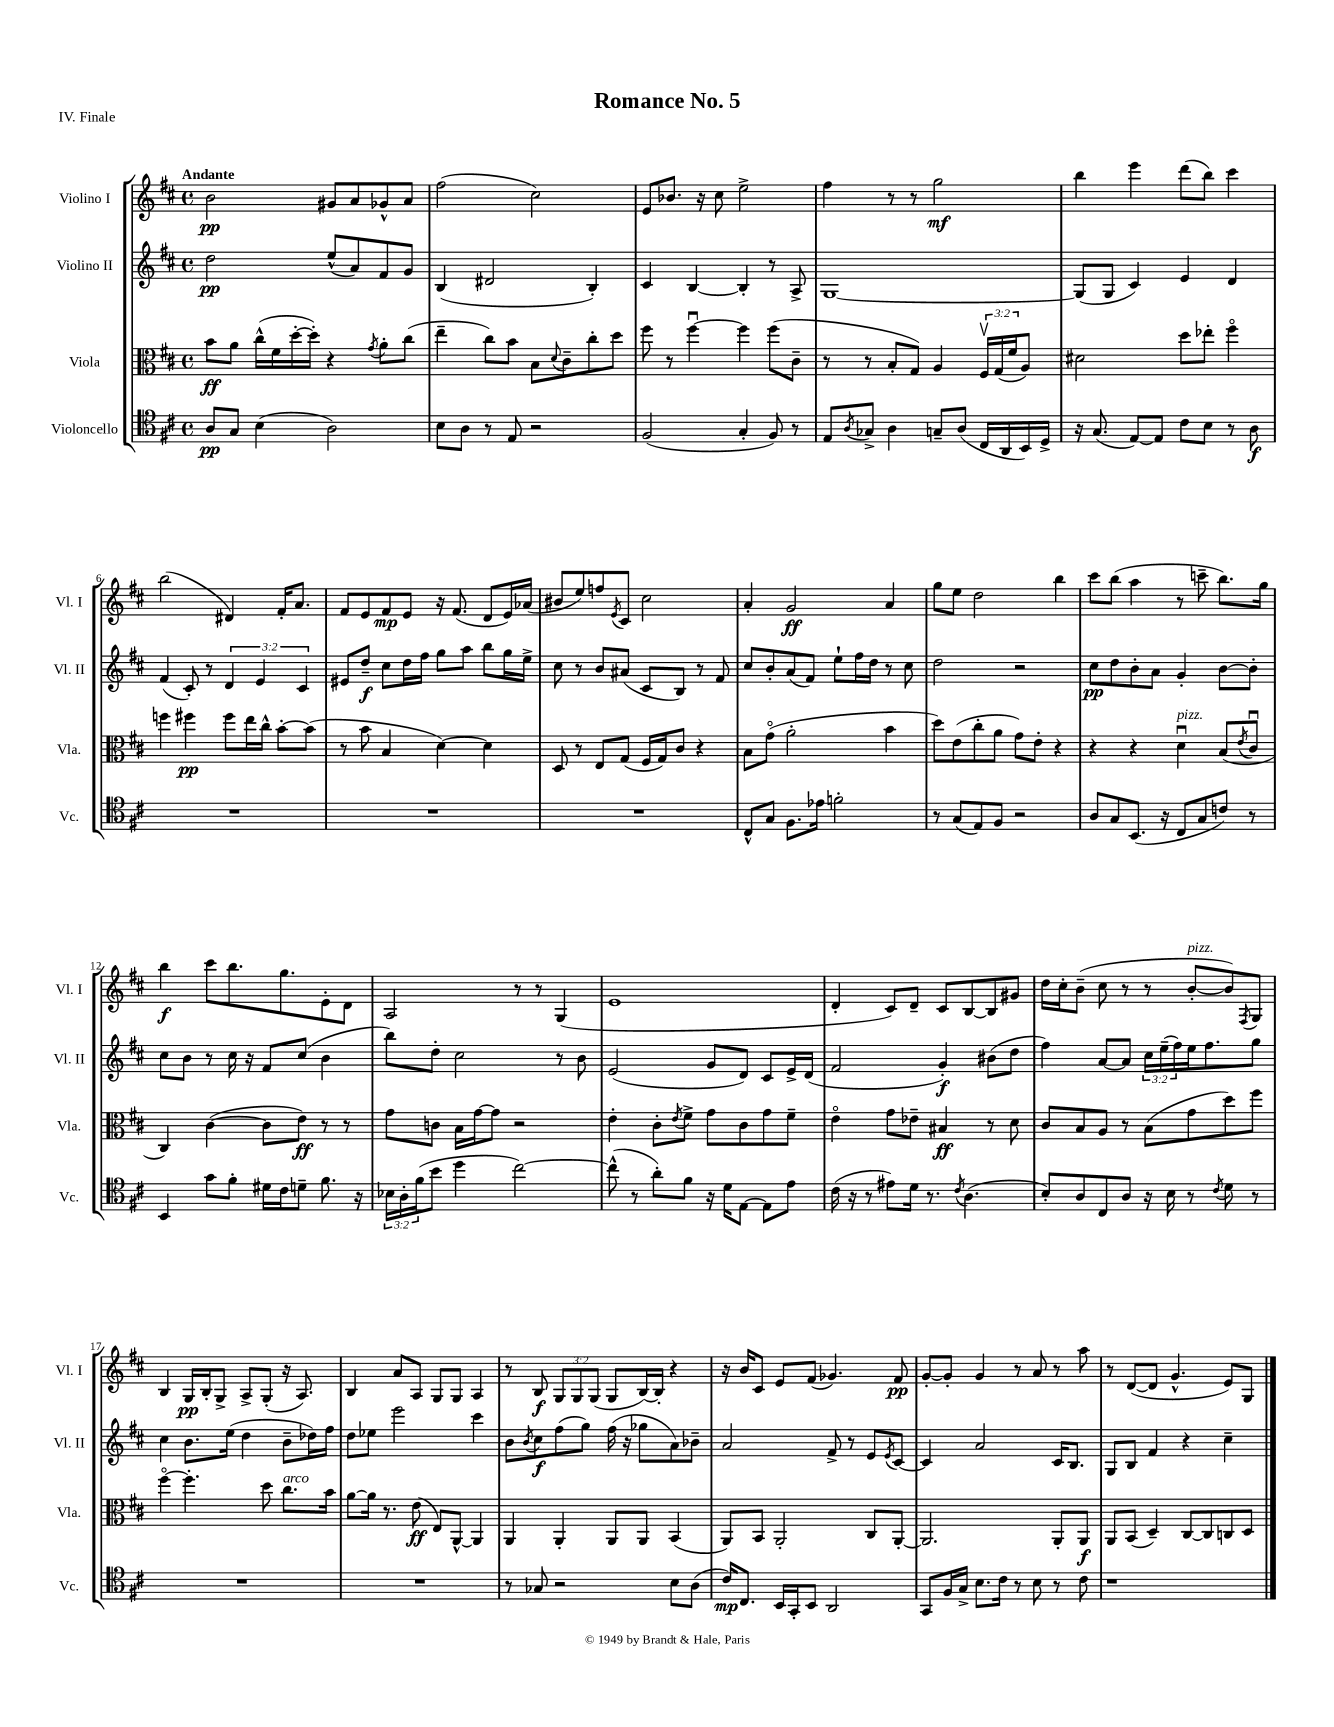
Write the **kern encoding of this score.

**kern	**dynam	**kern	**dynam	**kern	**dynam	**kern	**dynam
*part4	*part4	*part3	*part3	*part2	*part2	*part1	*part1
*staff4	*staff4	*staff3	*staff3	*staff2	*staff2	*staff1	*staff1
*I"Violoncello	*	*I"Viola	*	*I"Violino II	*	*I"Violino I	*
*I'Vc.	*	*I'Vla.	*	*I'Vl. II	*	*I'Vl. I	*
*clefC4	*	*clefC3	*	*clefG2	*	*clefG2	*
*k[f#c#]	*	*k[f#c#]	*	*k[f#c#]	*	*k[f#c#]	*
*M4/4	*	*M4/4	*	*M4/4	*	*M4/4	*
*met(c)	*	*met(c)	*	*met(c)	*	*met(c)	*
=1	=1	=1	=1	=1	=1	=1	=1
!	!	!	!	!	!	!LO:TX:a:B:t=Andante	!
8A/L	pp	8b\L	ff	2dd\	pp	2b\	pp
8G/J	.	8a\J	.	.	.	.	.
(4B\	.	(16cc#^^\LL	.	.	.	.	.
.	.	16f#\	.	.	.	.	.
.	.	[16dd'\	.	.	.	.	.
.	.	16dd'\JJ])	.	.	.	.	.
2A\)	.	4r	.	(8ee^^/L	.	8g#X/L	.
.	.	.	.	8a/)	.	8a/	.
.	.	8qg/	.	.	.	.	.
.	.	8a'\L	.	8f#/	.	8g-X^^/	.
.	.	(8cc#\J	.	8g/J	.	8a/J	.
=2	=2	=2	=2	=2	=2	=2	=2
8B\L	.	4ee~\	.	(4B/	.	(2ff#\	.
8A\J	.	.	.	.	.	.	.
8r	.	8cc#\L)	.	2d#X/	.	.	.
8E/	.	8b\J	.	.	.	.	.
2r	.	8B\L	.	.	.	2cc#\)	.
.	.	8qqd/	.	.	.	.	.
.	.	8c#~\	.	.	.	.	.
.	.	8cc#'\	.	4B'/)	.	.	.
.	.	8dd\J	.	.	.	.	.
=3	=3	=3	=3	=3	=3	=3	=3
(2F#/	.	8ff#\	.	4c#/	.	8e/L	.
.	.	8r	.	.	.	8.b-X/J	.
.	.	[4ff#u\	.	[4B/	.	.	.
.	.	.	.	.	.	16r	.
.	.	.	.	.	.	8cc#\	.
4G'/	.	4ff#\]	.	4B'/]	.	2ee^\	.
8F#/)	.	(8ff#\L	.	8r	.	.	.
8r	.	8c#~\J	.	8A^/	.	.	.
=4	=4	=4	=4	=4	=4	=4	=4
8E/L	.	8r	.	[1G	.	4ff#\	.
8qA/	.	.	.	.	.	.	.
8G-X^/J	.	8r	.	.	.	.	.
4A\	.	8B'/L	.	.	.	8r	.
.	.	8G/J)	.	.	.	8r	.
8Gn~/L	.	4A/	.	.	.	2gg\	mf
(8A/J	.	.	.	.	.	.	.
16C#/LL	.	24F#v/LL	.	.	.	.	.
.	.	(24G/	.	.	.	.	.
16AA/	.	.	.	.	.	.	.
.	.	24f#/J	.	.	.	.	.
16BB/)	.	8A/J)	.	.	.	.	.
16D^/JJ	.	.	.	.	.	.	.
=5	=5	=5	=5	=5	=5	=5	=5
16r	.	2d#X\	.	(8G/L]	.	4bb\	.
(8.G/	.	.	.	.	.	.	.
.	.	.	.	8G/J	.	.	.
[8E/L)	.	.	.	4c#/)	.	4eee\	.
8E/J]	.	.	.	.	.	.	.
8c#\L	.	8dd\L	.	4e/	.	(8ddd\L	.
8B\J	.	8ee-X'\J	.	.	.	8bb\J)	.
8r	.	4ff#\	.	4d/	.	4ccc#\	.
8A\	f	.	.	.	.	.	.
!!LO:LB:g=z
=6	=6	=6	=6	=6	=6	=6	=6
1r	.	4ffn\	.	(4f#/	.	(2bb\	.
.	.	4ff#X\	pp	8c#'/)	.	.	.
.	.	.	.	8r	.	.	.
.	.	8ff#\L	.	6d/	.	4d#X/)	.
.	.	16ee\L	.	.	.	.	.
.	.	.	.	6e/	.	.	.
.	.	16cc#^^\JJ	.	.	.	.	.
.	.	[8b'\L	.	.	.	16f#'/KL	.
.	.	.	.	.	.	8.a/J	.
.	.	.	.	6c#/	.	.	.
.	.	(8b\J]	.	.	.	.	.
=7	=7	=7	=7	=7	=7	=7	=7
1r	.	8r	.	8e#X/L	.	8f#/L	.
.	.	8b\	.	8dd~/J	f	8e/	.
.	.	4B/	.	8cc#\L	.	8f#/	mp
.	.	.	.	16dd\L	.	8e/J	.
.	.	.	.	16ff#\JJ	.	.	.
.	.	[4d\)	.	8gg\L	.	16r	.
.	.	.	.	.	.	(8.f#/	.
.	.	.	.	8aa\J	.	.	.
.	.	4d\]	.	8bb\L	.	8d/L	.
.	.	.	.	16gg\L	.	16e/L)	.
.	.	.	.	16ee^\JJ	.	(16a-X/JJ	.
=8	=8	=8	=8	=8	=8	=8	=8
1r	.	8D/	.	8cc#\	.	8b#X/L	.
.	.	8r	.	8r	.	8ee/)	.
.	.	8E/L	.	8b/L	.	8ffn/	.
.	.	.	.	.	.	8qe/	.
.	.	(8G/J	.	(8a#X/J	.	8c#/J	.
.	.	16F#/LL	.	8c#/L	.	2cc#\	.
.	.	16G/J)	.	.	.	.	.
.	.	8c#/J	.	8B/J)	.	.	.
.	.	4r	.	8r	.	.	.
.	.	.	.	8f#/	.	.	.
=9	=9	=9	=9	=9	=9	=9	=9
8C#^^/L	.	8B\L	.	8cc#/L	.	4a'/	.
8G/J	.	(8g\J	.	8b'/	.	.	.
8.F#\L	.	2a'\	.	(8a/	.	2g/	ff
.	.	.	.	8f#/J)	.	.	.
16e-X\Jk	.	.	.	.	.	.	.
2fn'\	.	.	.	8ee`\L	.	.	.
.	.	.	.	16ff#\L	.	.	.
.	.	.	.	16dd\JJ	.	.	.
.	.	4b\	.	8r	.	4a/	.
.	.	.	.	8cc#\	.	.	.
=10	=10	=10	=10	=10	=10	=10	=10
8r	.	8dd\L)	.	2dd\	.	8gg\L	.
(8G/L	.	(8e\	.	.	.	8ee\J	.
8E/)	.	8cc#'\	.	.	.	2dd\	.
8F#/J	.	8a\J	.	.	.	.	.
2r	.	8g\L)	.	2r	.	.	.
.	.	8e'\J	.	.	.	.	.
.	.	4r	.	.	.	4bb\	.
=11	=11	=11	=11	=11	=11	=11	=11
8A/L	.	4r	.	8cc#\L	pp	8ccc#\L	.
8G/	.	.	.	8dd\	.	(8bb\J	.
(8.BB/J	.	4r	.	8b'\	.	4aa\	.
.	.	.	.	8a\J	.	.	.
16r	.	.	.	.	.	.	.
!	!	!LO:TX:a:i:t=pizz.	!	!	!	!	!
8C#/L	.	4du\	.	4g'/	.	8r	.
8G/	.	.	.	.	.	8cccn~\	.
8cn/J)	.	(8B/L	.	[8b\L	.	8.bb\L)	.
.	.	8qe/	.	.	.	.	.
8r	.	8c#u/J	.	8b'\J]	.	.	.
.	.	.	.	.	.	16gg\Jk	.
!!LO:LB:g=z
=12	=12	=12	=12	=12	=12	=12	=12
4BB/	.	4C#/)	.	8cc#\L	.	4bb\	f
.	.	.	.	8b\J	.	.	.
8g\L	.	([4c#\	.	8r	.	8ccc#\L	.
8f#'\J	.	.	.	16cc#\	.	8.bb\	.
.	.	.	.	16r	.	.	.
16d#X\LL	.	8c#\L]	.	8f#/L	.	.	.
16c#\J	.	.	.	.	.	8.gg\	.
8dn~\J	.	8e\J)	ff	(8cc#/J	.	.	.
8.f#\	.	8r	.	4b\	.	8e'\	.
.	.	8r	.	.	.	8d\J	.
16r	.	.	.	.	.	.	.
=13	=13	=13	=13	=13	=13	=13	=13
24B-X\LL	.	8g\L	.	8bb\L)	.	2A/	.
24A'\	.	.	.	.	.	.	.
(24f#\J	.	.	.	.	.	.	.
8b\J	.	8cn\J	.	8dd'\J	.	.	.
4dd\	.	16B\LL	.	2cc#\	.	.	.
.	.	[16g\J	.	.	.	.	.
.	.	8g\J]	.	.	.	.	.
[2cc#\)	.	2r	.	.	.	8r	.
.	.	.	.	.	.	8r	.
.	.	.	.	8r	.	(4G/	.
.	.	.	.	8b\	.	.	.
=14	=14	=14	=14	=14	=14	=14	=14
(8cc#^^\]	.	4e'\	.	(2e/	.	1e	.
8r	.	.	.	.	.	.	.
8a'\L)	.	8c#'\L	.	.	.	.	.
.	.	8qe/	.	.	.	.	.
8f#\J	.	8f#^\J	.	.	.	.	.
16r	.	8g\L	.	8g/L	.	.	.
16d\KL	.	.	.	.	.	.	.
[8E\J	.	8c#\	.	8d/J)	.	.	.
8E\L]	.	8g\	.	8c#/L	.	.	.
8e\J	.	8f#~\J	.	16e^/L	.	.	.
.	.	.	.	(16d/JJ	.	.	.
=15	=15	=15	=15	=15	=15	=15	=15
(16c#\	.	4e\	.	2f#/	.	4d'/	.
16r	.	.	.	.	.	.	.
8r	.	.	.	.	.	.	.
8e#X\L)	.	8g\L	.	.	.	8c#/L)	.
16d\Jk	.	8e-X~\J	.	.	.	8d~/J	.
8.r	.	.	.	.	.	.	.
.	.	4B#X/	ff	4g'/)	f	8c#/L	.
8qc#/	.	.	.	.	.	.	.
(4.A\	.	.	.	.	.	[8B/	.
.	.	8r	.	(8b#X\L	.	8B/]	.
.	.	8d\	.	8dd\J	.	8g#X/J	.
=16	=16	=16	=16	=16	=16	=16	=16
8B'/L)	.	8c#/L	.	4ff#\)	.	16dd\LL	.
.	.	.	.	.	.	16cc#'\J	.
8A/	.	8B/	.	.	.	(8b~\J	.
8C#/	.	8A/J	.	[8a/L	.	8cc#\	.
8A/J	.	8r	.	8a/J]	.	8r	.
16r	.	(8B\L	.	24cc#\LL	.	8r	.
.	.	.	.	(24ee~\	.	.	.
16B\	.	.	.	.	.	.	.
.	.	.	.	24ff#\)	.	.	.
!	!	!	!	!	!	!LO:TX:a:i:t=pizz.	!
8r	.	8g\	.	16ee\J	.	[8b'/L	.
.	.	.	.	8.ff#\	.	.	.
8qc#/	.	.	.	.	.	.	.
8d\	.	8dd\)	.	.	.	8b/])	.
.	.	.	.	.	.	8qF#/	.
8r	.	8ff#\J	.	8gg\J	.	8G/J	.
!!LO:LB:g=z
=17	=17	=17	=17	=17	=17	=17	=17
1r	.	[4ff#\	.	4cc#\	.	4B/	.
.	.	4.ff#'\]	.	8.b\L	.	16G/LL	pp
.	.	.	.	.	.	16B'/J	.
.	.	.	.	.	.	8G^/J	.
.	.	.	.	(16ee\Jk	.	.	.
.	.	.	.	4dd\	.	8A^/L	.
.	.	8dd\	.	.	.	(8G'/J	.
!	!	!LO:TX:a:i:t=arco	!	!	!	!	!
.	.	8.cc#\L	.	8b~\L	.	16r	.
.	.	.	.	.	.	8.A/)	.
.	.	.	.	16dd-X\L)	.	.	.
.	.	16b\Jk	.	16ff#\JJ	.	.	.
=18	=18	=18	=18	=18	=18	=18	=18
1r	.	[8a\L	.	8dd\L	.	4B/	.
.	.	16a\Jk]	.	8ee-X\J	.	.	.
.	.	8.r	.	.	.	.	.
.	.	.	.	2eee\	.	8a/L	.
.	.	(8e\	ff	.	.	8A/J	.
.	.	8E/L)	.	.	.	8G/L	.
.	.	[8AA^^/J	.	.	.	8G/J	.
.	.	4AA/]	.	4ccc#\	.	4A/	.
=19	=19	=19	=19	=19	=19	=19	=19
8r	.	4AA/	.	8b\L	.	8r	.
.	.	.	.	8qb/	.	.	.
8G-X/	.	.	.	8cc#\	f	8B/	f
2r	.	4AA'/	.	(8ff#\	.	12G/L	.
.	.	.	.	.	.	12G/	.
.	.	.	.	8gg\J)	.	.	.
.	.	.	.	.	.	(12G/J	.
.	.	8AA/L	.	(16ff#\	.	8G/L	.
.	.	.	.	16r	.	.	.
.	.	8AA/J	.	8gg-X\L	.	[16B/L)	.
.	.	.	.	.	.	16B'/JJ]	.
8B\L	.	(4BB/	.	8a\)	.	4r	.
(8A\J	.	.	.	8b-X~\J	.	.	.
=20	=20	=20	=20	=20	=20	=20	=20
16c#/KL)	mp	8AA/L)	.	2a/	.	16r	.
8.C#/J	.	.	.	.	.	16b/KL	.
.	.	8BB/J	.	.	.	8c#/J	.
16BB/LL	.	2AA'/	.	.	.	8e/L	.
16GG'/J	.	.	.	.	.	.	.
8BB/J	.	.	.	.	.	(8f#/J	.
2AA/	.	.	.	8f#^/	.	4.g-X/)	.
.	.	.	.	8r	.	.	.
.	.	8C#/L	.	8e/L	.	.	.
.	.	.	.	8qe/	.	.	.
.	.	[8AA'/J	.	[8c#/J	.	8f#/	pp
=21	=21	=21	=21	=21	=21	=21	=21
8GG/L	.	2.AA/]	.	4c#/]	.	[8g'/L	.
16F#/L	.	.	.	.	.	8g'/J]	.
16G^/JJ	.	.	.	.	.	.	.
8.B\L	.	.	.	2a/	.	4g/	.
16c#\Jk	.	.	.	.	.	.	.
8r	.	.	.	.	.	8r	.
8B\	.	.	.	.	.	8a/	.
8r	.	8AA'/L	.	16c#/KL	.	8r	.
.	.	.	.	8.B/J	.	.	.
8c#\	.	8AA/J	f	.	.	8aa\	.
=22	=22	=22	=22	=22	=22	=22	=22
1r	.	8AA/L	.	8G/L	.	8r	.
.	.	(8BB/J	.	8B/J	.	([8d/L	.
.	.	4D~/)	.	4f#/	.	8d/J]	.
.	.	.	.	.	.	4.g^^/	.
.	.	[8C#/L	.	4r	.	.	.
.	.	8C#/]	.	.	.	.	.
.	.	8Cn/	.	4cc#~\	.	8e/L)	.
.	.	8D/J	.	.	.	8G/J	.
==	==	==	==	==	==	==	==
*-	*-	*-	*-	*-	*-	*-	*-
